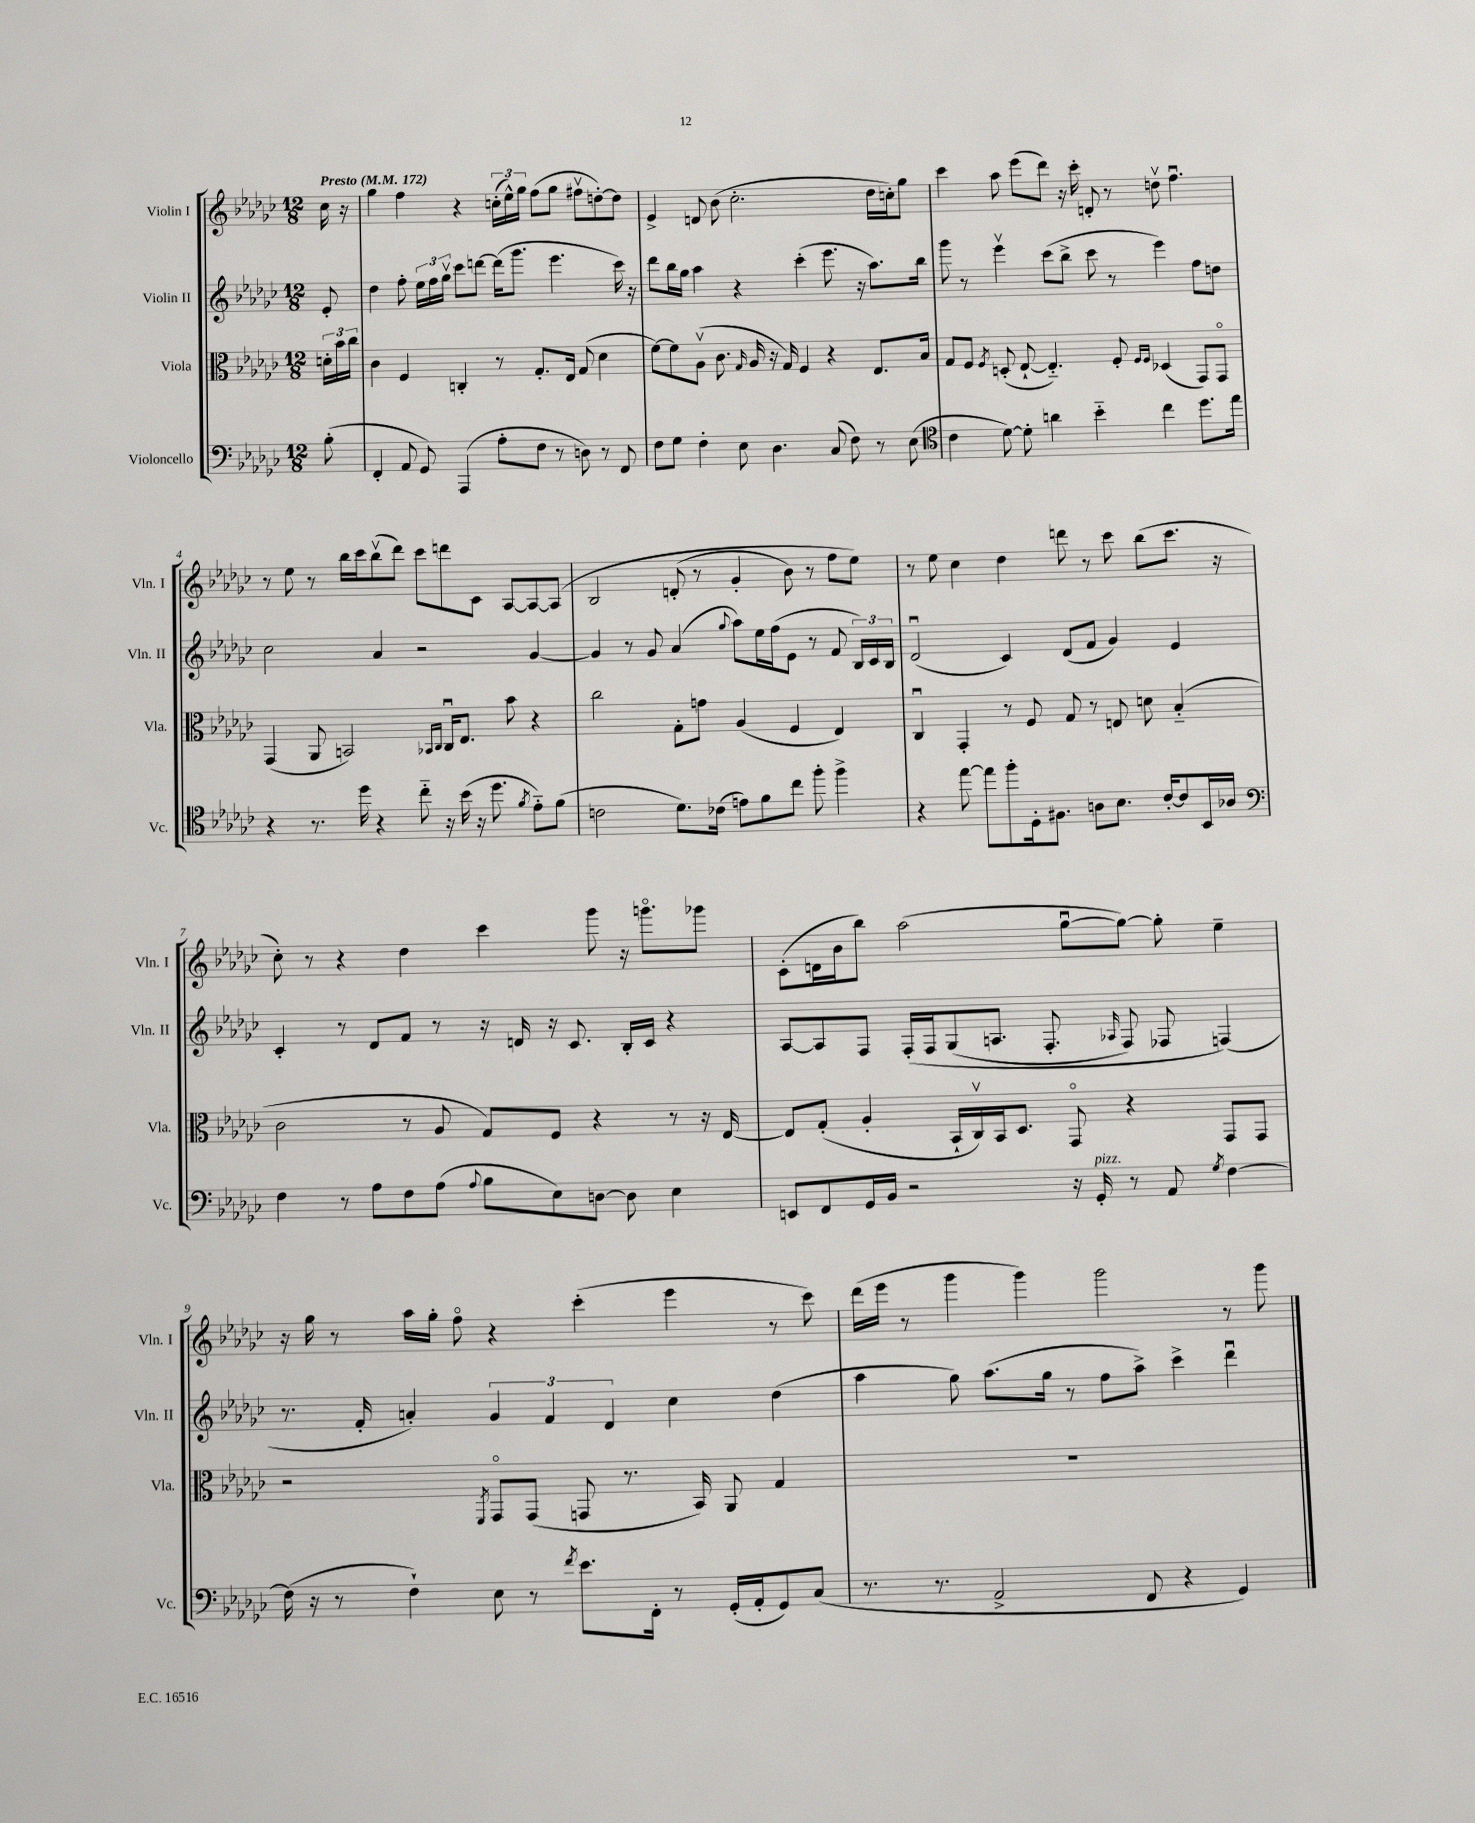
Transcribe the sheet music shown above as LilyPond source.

<<
\new StaffGroup <<
\new Staff = "s0" \with { instrumentName = "Violin I" shortInstrumentName = "Vln. I" } {
    \clef treble \key ges \major \numericTimeSignature \time 12/8 \partial 8 \tempo "Presto" 4 = 172
    \autoBeamOff ces''16 r16 |
    ges''4 f''4 r4 \tuplet 3/2 { c''16[-.( ees''16-^) ges''16] } f''8[( ges''8] fis''8[\upbow d''8~-.) d''8] |
    ees'4-> d'8 bes'8( ces''2.-. des''16[ c''16-.) ges''8] |
    ces'''4 aes''8 ees'''8[( des'''8]) r16 ces'''16-. d'8-. r8 d''8\upbow f''4.\downbow |
    r8 ees''8 r8 bes''16[ ces'''16 bes''8\upbow( des'''8]) ces'''8[ d'''8 ces'8] aes8[~ aes8~ aes8]\( |
    bes2 d'8-.( r8 ges'4-. bes'8) r8 f''8[ ees''8]\) |
    r8 ees''8 ces''4 des''4 d'''8 r8 ces'''8 bes''8[( ces'''8.] r16 |
    ces''8-.) r8 r4 des''4 ces'''4 ges'''8 r16 g'''8.[\flageolet ges'''8] |
    ces'8[-.( d'16 bes'16 bes''8]) aes''2( ges''8[~\downbow ges''8]~) ges''8-. ees''4-- |
    r16 ges''16 r8 aes''16[ ges''16]-. f''8\flageolet r4 ces'''4-.( ees'''4 r8 ces'''8) |
    des'''16[( ees'''16] r8 ges'''4 ges'''4) ges'''2 r8 ges'''8 \bar "|." |
}
\new Staff = "s1" \with { instrumentName = "Violin II" shortInstrumentName = "Vln. II" } {
    \clef treble \key ges \major \numericTimeSignature \time 12/8 \partial 8
    \autoBeamOff ees'8-. |
    des''4 f''8-. \tuplet 3/2 { ees''16[ f''16 ges''16]\upbow } ces'''8[ d'''8]~ d'''16[( ges'''8.] ees'''4. ces'''16) r16 |
    des'''8[ bes''16 ges''16] aes''4 r4 ces'''4-.( ees'''8. r16 aes''8.[) bes''16] |
    ges'''8 r8 ees'''4\upbow ces'''8[( bes''8]-> ces'''8 r8 ees'''4) f''8[ d''8] |
    ces''2 aes'4 r2 ges'4~ |
    ges'4 r8 ges'8 aes'4( \appoggiatura { ges''8 } aes''8[) ees''16 f''16( ees'8] r8 f'8 \tuplet 3/2 { bes16[) ces'16 bes16] } |
    des'2\downbow( ces'4) des'8[( f'8] ges'4) ees'4 |
    ces'4-. r8 des'8[ f'8] r8 r16 d'16 r16 ces'8. bes16[-. ces'16] r4 |
    aes8[~ aes8 f8] f16[-.\( f16 ges8( a8.] f8.-. \grace { aes16 } f8) fes8 f4(\) |
    r8. f'16-. a'4-.) \tuplet 3/2 { ges'4 f'4 des'4 } ces''4 des''4( |
    aes''4 ges''8) aes''8.[( ges''16] r8 f''8[ aes''8]->) ces'''4-> des'''4\downbow \bar "|." |
}
\new Staff = "s2" \with { instrumentName = "Viola" shortInstrumentName = "Vla." } {
    \clef alto \key ges \major \numericTimeSignature \time 12/8 \partial 8
    \autoBeamOff \tuplet 3/2 { d'16[-. bes'16 ces''16] } |
    ces'4 f4 c4-. r8 ges8.[-. ees16] ges8( des'4 |
    f'8[~) f'8 aes8]\upbow( ces'8. \grace { ges16 } aes16 r16 ges16) f4 r4 ees8.[ bes16] |
    ges8[ f8] \acciaccatura { f8 } d8-.( ees8~-! ees4.-_) f8-. \grace { f16[ f16] } des4( ges,8[) ges,8]\flageolet |
    ges,4( aes,8 b,2) \grace { bes,16[ ces16] } ces16[\downbow ees8.] bes'8 r4 |
    ces''2 ges8[-. g'8] aes4( f4 ees4) |
    ces4\downbow ges,4-. r8 f8 ges8 r8 e8 d'8 bes4-_( |
    ces'2 r8 aes8 ges8[) f8] r4 r8 r16 ees16~ |
    ees8[ ges8]-.( aes4-. bes,16[-! ces16\upbow) bes,16 des8.] ges,8\flageolet r4 ges,8[ ges,8] |
    r2 \acciaccatura { f,8 } ges,8[\flageolet ges,8]( g,8 r8. bes,16) aes,8 ges4 |
    R1. \bar "|." |
}
\new Staff = "s3" \with { instrumentName = "Violoncello" shortInstrumentName = "Vc." } {
    \clef bass \key ges \major \numericTimeSignature \time 12/8 \partial 8
    \autoBeamOff bes8-.( |
    f,4-. aes,8 ges,8) aes,,4( aes8[-. f8] r8 d8) r8 f,8 |
    f8[ ges8] f4-. ees8 des4. ces8( f8) r8 ees8( |
    \clef tenor ces'4 des'8~) des'8-. a'4 bes'4-_ ces''4 des''8.[ ees''16] |
    r4 r8. des''16 r4 ces''8-_ r16 bes'16( r16 des''8. \acciaccatura { f'8 } ees'8[-_) f'8]( |
    c'2 des'8.[) ces'16]( e'8[) f'8 ces''8] f''8-. f''4-> |
    r4 ees''8~ ees''8[ f''8-. des16-. fis8.] a8[ bes8.] ces'16[~-. ces'8 bes,16 aes16] |
    \clef bass f4 r8 aes8[ f8 aes8]( \appoggiatura { aes8 } bes8[ ees8) d8]~ d8 ees4 |
    e,8[ f,8 ges,16 bes,16] r2 r16 ges,16-.^\markup { \italic "pizz." } r8 aes,8 \acciaccatura { ges8 } f4~ |
    f16( r16 r8 f4-!) ees8 r8 \acciaccatura { f'8 } ees'8.[ f,16]-. r8 ges,16[-.( aes,16-. ges,8) ces8]( |
    r8. r8. aes,2-> f,8 r4 ges,4) \bar "|." |
}
>>
>>
